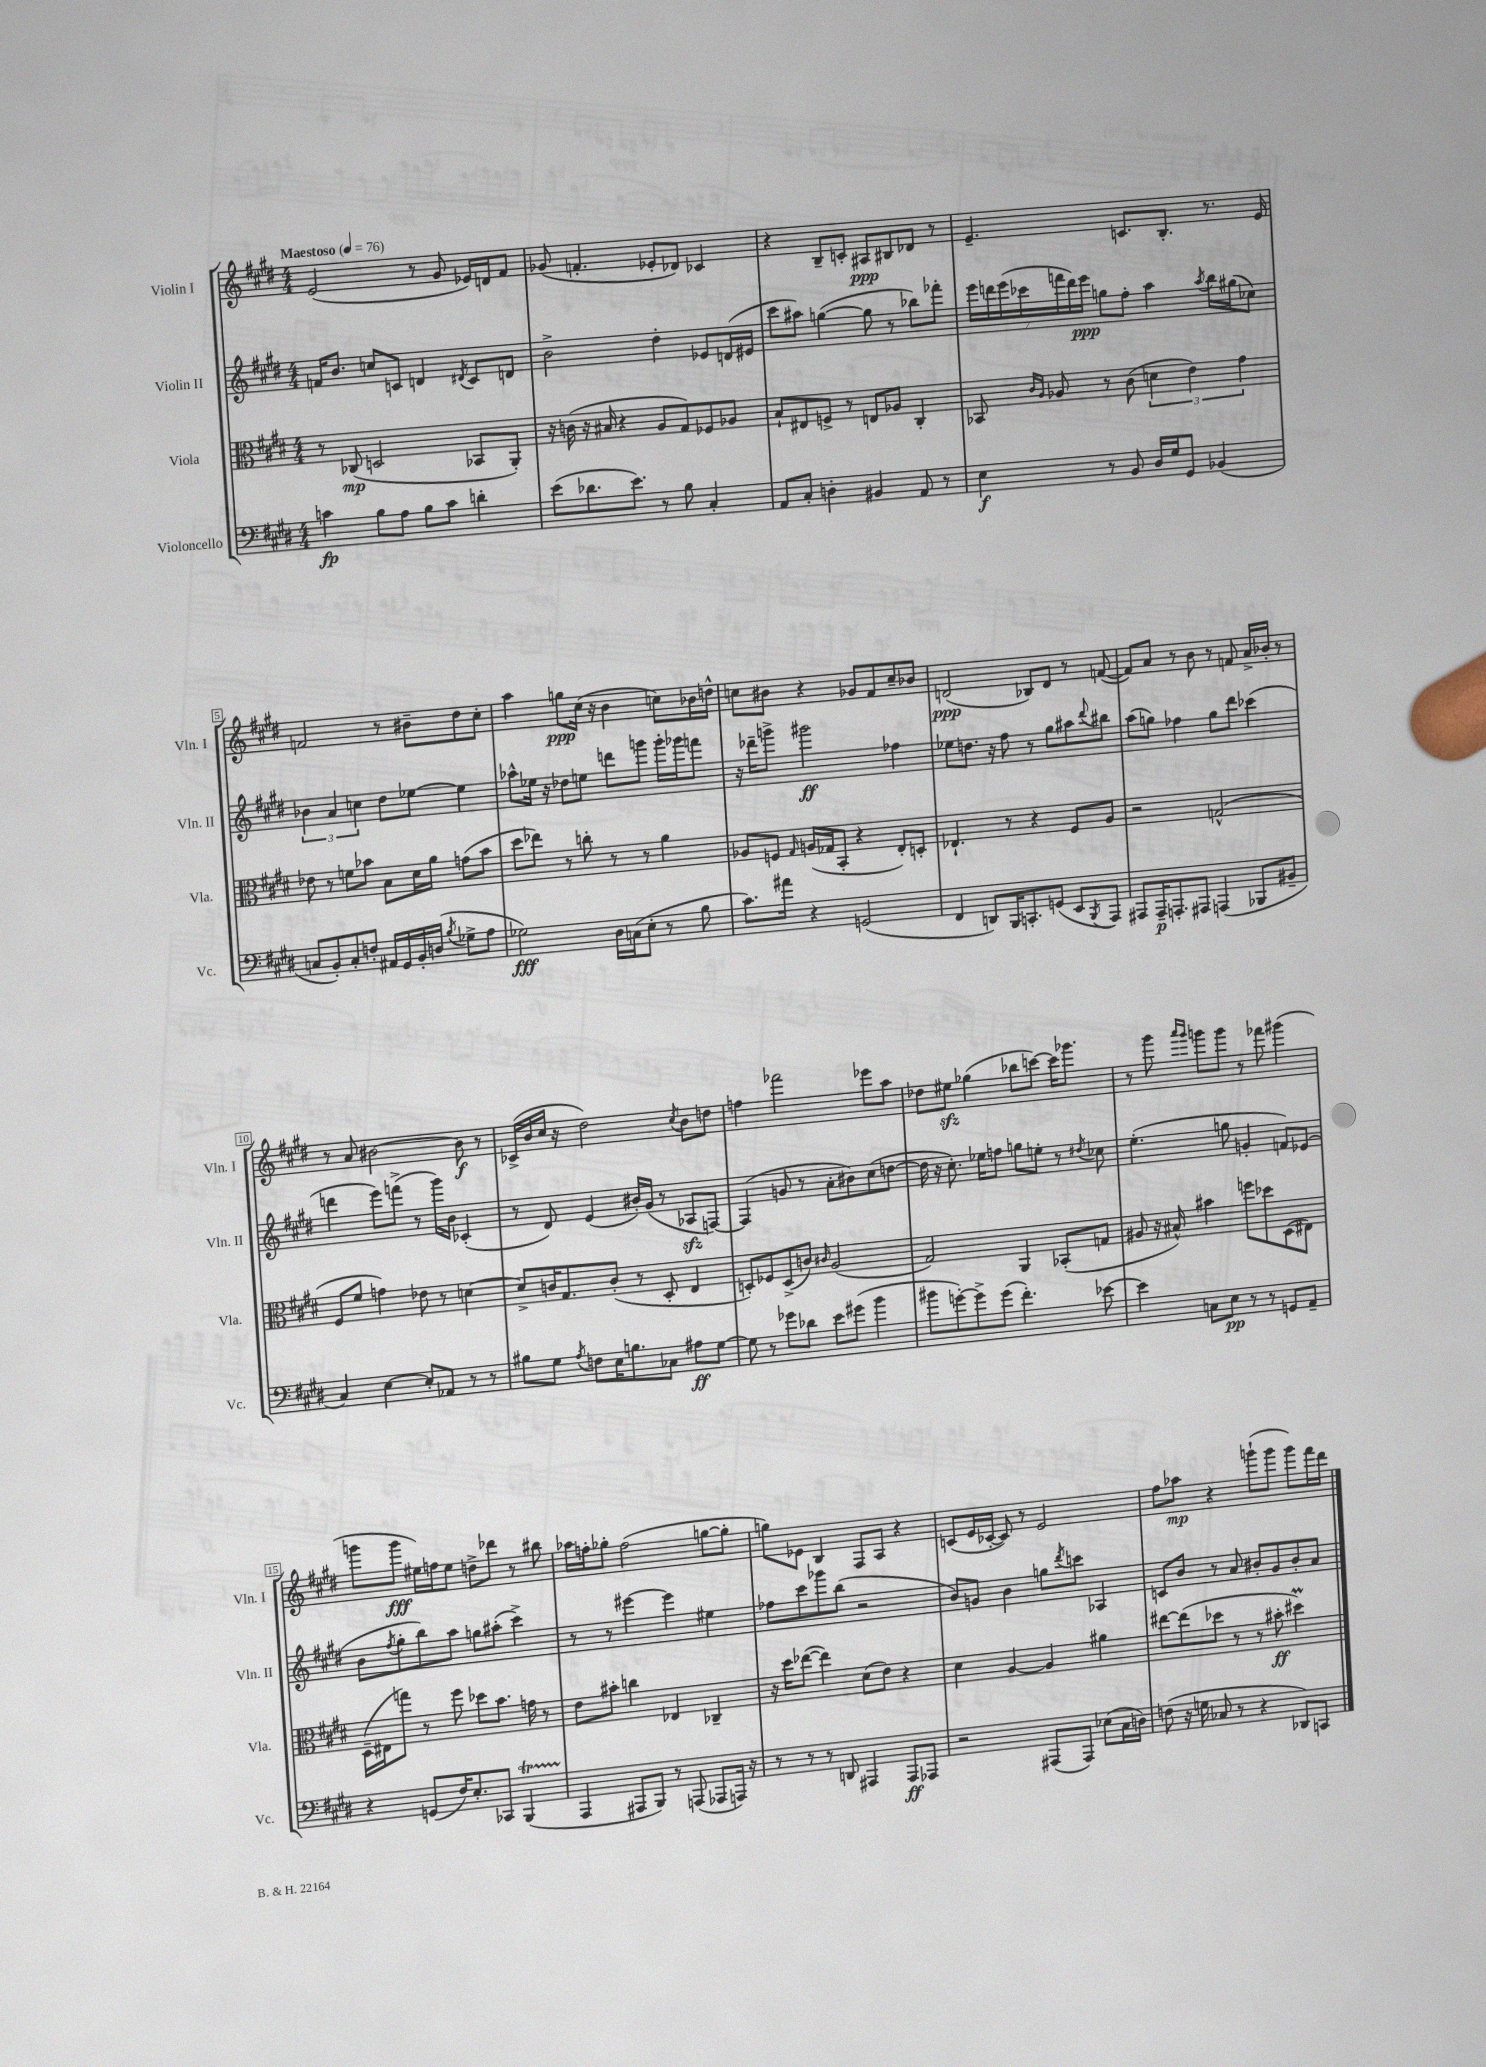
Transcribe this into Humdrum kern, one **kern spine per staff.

**kern	**kern	**kern	**kern
*staff4	*staff3	*staff2	*staff1
*clefF4	*clefC3	*clefG2	*clefG2
*k[f#c#g#d#]	*k[f#c#g#d#]	*k[f#c#g#d#]	*k[f#c#g#d#]
*M4/4	*M4/4	*M4/4	*M4/4
*MM76	*MM76	*MM76	*MM76
4c\	8r	16f/LK	(2e/
.	.	8.b/J	.
.	(8C-/	.	.
8B\L	2D/	8cc/L	.
8A\J	.	8c/J	.
8B\L	.	4d/	8r
8c\J	.	.	8g#/
.	.	8qd#/	.
4d'\	8BB-/L	8c/L	16e-/LL)
.	.	.	16d/J
.	8AA'/J)	8d/J	8f#/J
=	=	=	=
(8e\L	16r	2b^\	(8g-/
.	(16c\	.	.
8.d-\	16r	.	4.f'/
.	16B#/	.	.
.	4r	.	.
8.e\J)	.	.	.
8r	8A/L	4dd#'\	8e-'/L
8B\	8G#/)	.	8d-/J)
4C#'/	8F-/	8e-/L	4c-/
.	8A-/J	(16d/L	.
.	.	16e#/JJ	.
=	=	=	=
8AA/L	8B`/L	8ccc#\L	4r
8C#'/J	8E#/	8aa#\J)	.
4D'\	8F^/J	([4gg\	8B~/L
.	8r	.	8c'/J
4BB#/	8E/L	8gg\]	8A#/L
.	8A-/J	8r	8B#/
8AA/	4C#'/	8bb-\L)	8d-/J
8r	.	8fff-'\J	8r
=	=	=	=
4E\	8BB-/	28eee\LL	4.e~/
.	.	28ddd\	.
.	.	(28eee\	.
.	.	28ccc-\	.
.	16qqc#/LL	.	.
.	16qqA/JJ	.	.
.	8A-/	.	.
.	.	28fff\	.
.	.	28ddd\)	.
.	.	28eee\JJ	.
8r	8r	8gg\L	.
8BB/	(8c#\	8ff#'\J	8.c/L
16D#/LL	6d\	4aa\	.
16G#/J	.	.	8.B'/J
8GG#/J	.	.	.
.	6e\)	.	.
.	.	8qaa/	.
(4BB-/	.	16bb\LL	8.r
.	.	(16gg#\J	.
.	6g#\	.	.
.	.	8cc-\J)	.
.	.	.	16e/
=	=	=	=
8C/L	8e-\	6b-\	2f/
8BB'/)	8r	.	.
.	.	6a/	.
8C'/	8f\L	.	.
.	.	6cc\	.
8F'/J	8b-\J	.	.
16AA#/LL	8B\L	8dd#\L	8r
16GG#/	.	.	.
16BB'/	16d#\L	[8ee-\J	8b#~\L
(16D/JJ	16a\JJ	.	.
8qB/	.	.	.
8G-^\L	(8g\L	4ee-\]	8dd#\
8A\J	8b-\J	.	8cc#'\J
=	=	=	=
2G-\)	8dd#\L	8aa-^^\L	4aa\
.	8ee-\J)	16ee-\Jk	.
.	.	16r	.
.	8r	8dd-\L	8gg\L
.	8cc'\	8ee\J	(16cc#\Jk
.	.	.	16r
16D#\LL	8r	8ddd\L	4b\
(16C\J	.	.	.
8E'\J	8r	8ggg\J	.
8r	4a\	16ggg'\LL	8cc\L)
.	.	16ggg-\J	.
8B\	.	8fff\J	16b-\L
.	.	.	16dd^^\JJ
=	=	=	=
8.c#\L)	8A-/L	16r	8cc\L
.	.	16ddd-~\LK	.
.	8F/J	8ggg^\J	8b#\J
16a#\Jk	.	.	.
.	16qqG#/	.	.
4r	(16A/LL	2ggg#\	4r
.	16G-/J	.	.
.	8BB'/J	.	.
(2GG/	4r	.	8g-/L
.	.	.	8f#/
.	8E'/L)	4ff-\	8cc~/
.	8D'/J	.	8b-/J
=	=	=	=
4FF#/	4.E-`/	8ee-\L	(2d/
.	.	8.dd\J	.
8DD/L)	.	.	.
.	.	16r	.
16BBB/K	8r	8ff#\	.
8.CC'/	.	.	.
.	4r	8r	8B-/L)
(8GG/J	.	8gg#\L	8d/J
8EE/L	8F#/L	8aa#\	8r
8qBBB/	.	8qqddd#/	.
8AAA/J)	8A/J	8bb#\J	([8f/
=	=	=	=
8AAA#/L	2r	(8aa\L	8f/]L)
16AAA#~/K	.	8gg\J)	8a/J
8.AAA'/	.	.	.
.	.	4ff-\	8r
8AAA#/J	.	.	8b\
(4AAA/	(2G^^/	8gg\L	8r
.	.	8ddd#\J	8f/
8BBB-/L	.	(4ccc-\	16a^/LL
.	.	.	16b-'/JJ
8BB#~/J	.	.	8r
=	=	=	=
4C#/)	8F#/L	4ddd\	8r
.	8f#/J	.	8a/
[4E\	4g\)	8eee\L)	[2b#\
.	.	(8fff^\J	.
8E'/]L	8e-\	8r	.
8AA-/J	8r	16ggg#\LL)	.
.	.	16b\JJ	.
8r	[4d\	(4c-'/	8b#\]
8r	.	.	8r
=	=	=	=
8B#\L	8d^/]L	8r	(16c-^/LL
.	.	.	16b/
8G#\J	16c/K	8d#/)	16cc#/JJ
.	8.G#/	.	16r
8qA/	.	.	.
8F\L	.	(4e/	2dd#\)
16E\K	(8c'/J	.	.
8.B\	.	.	.
.	8r	16b#'/LL)	.
.	.	(16g#/JJ	.
8C-\J	8D#'/	8r	.
.	.	.	8qcc#/
8A#\L	4E/	8A-/L	8b\L
[8G#\J	.	[8F/J)	8dd\J
=	=	=	=
8G#\]	8D'/L)	(4F/]	4ff\
8r	8F-/	.	.
8g-\L	(8D^/	8g/	2fff-\
8d-\J	8c/J)	8r	.
.	16qqc#/	.	.
8e\L	(2A/	8a'\L	.
(8g#\J	.	8b#\)	.
4b\	.	(8cc#\	8eee-\L
.	.	[8dd\J	8aa\J
=	=	=	=
8b#\L	2G#/)	16dd\]	8dd-\L
.	.	16r	.
[8g'\)	.	8.cc#'\)	8ee#\J
8g^\]	.	.	(4gg-\
.	.	16ee-\LK	.
(8g\J	.	8ff\J	.
4.f#'\)	4AA/	8gg\L	8bb-\L
.	.	8ee'\J	[8ccc\J)
.	(8BB-'/L	8r	16ccc\]LK
.	.	.	8.ggg-\J
.	.	8qdd#/	.
[8e-\	8G/J	8cc-\	.
=	=	=	=
4e-\]	8A#/	(4.ee'\	8r
.	16r	.	8ggg#\
.	16B#^^/)	.	.
.	.	.	16qqaaa/LL
.	.	.	16qqggg#/JJ
8C\L	4b#\	.	8ggg\L
8E\J	.	8gg\	8ggg\J
8r	8ff\L	4g'/	8r
8r	8dd-\	.	8fff-\
8GG/L	(8D#\	8f/L)	(4ggg#\
8AA~/J	8E#\J)	(8e-/J	.
=	=	=	=
4r	(16D#~\LL	8b\L	8ggg\L
.	16E#\J	.	.
.	.	8qff#/	.
.	8gg\J)	8gg#'\	8ggg\J
(8GG/L	8r	8bb\)	16ee#\LL)
.	.	.	16ff\J
16F#/K)	8ff#\	8aa\J	8ee#\J
8.E'/	.	.	.
.	8dd-\L	8gg\L	8dd^\L
8CC-/J	8.b\J	(8aa#'\J	8ddd-\J
(4BBB/	.	4ccc#^\)	8r
.	16g\	.	.
.	8r	.	8bb#\
=	=	=	=
4AAA/	8e\L	8r	16aa-\LL
.	.	.	16ff'\J
.	8b#'\J	8r	8gg-'\J
8AAA#/L	4cc\	[4eee#\	(2ff\
8BBB/J)	.	.	.
8r	4E-/	4eee#\]	.
(8AAA/	.	.	.
8AAA-/L	4C-~/	4ee#\	[8gg\L
16AAA/Jk)	.	.	8gg'\]J
16r	.	.	.
=	=	=	=
8r	16r	8ff-\L	8gg\L)
.	16dd#\LK	.	.
8r	([8ee-\J	8ccc#\	8e-\J
8r	4ee-\])	8ggg-\	4B/
8DD/	.	(8bb\J	.
4AAA#/	(8d#\L	2r	8F#/L
.	8e\J)	.	8A/J
8AAA#/L	4r	.	4r
8AAA-/J	.	.	.
=	=	=	=
2r	4d#\	8b/L)	(8c/L
.	.	8g/J	16e/L
.	.	.	[16c-'/JJ
.	[4A/	4b\	8c-/])
.	.	.	8r
(8AAA#/L	4A/]	8gg\L	2e/
.	.	8qddd#/	.
8AAA#/J)	.	8ccc\J	.
(8E-\L	4a#\	4A-/	.
16C#\L	.	.	.
16D\JJ)	.	.	.
=	=	=	=
(8F\	[8ee#\L	8c/L	8ff#\L
16r	(8ee#\]	8b/J	8aa-\J
16G\	.	.	.
8C-/	8dd-\J	8r	4r
8r	8r	8a/	.
4r	8r	8b#'/L	(8ggg`\L
.	8b#'\	8g#/	8ggg\J
8DD-/L)	4dd#\)	8b#'/	8ggg\L)
8CC/J	.	8a/J	16fff#\L
.	.	.	16ddd#\JJ
==	==	==	==
*-	*-	*-	*-
